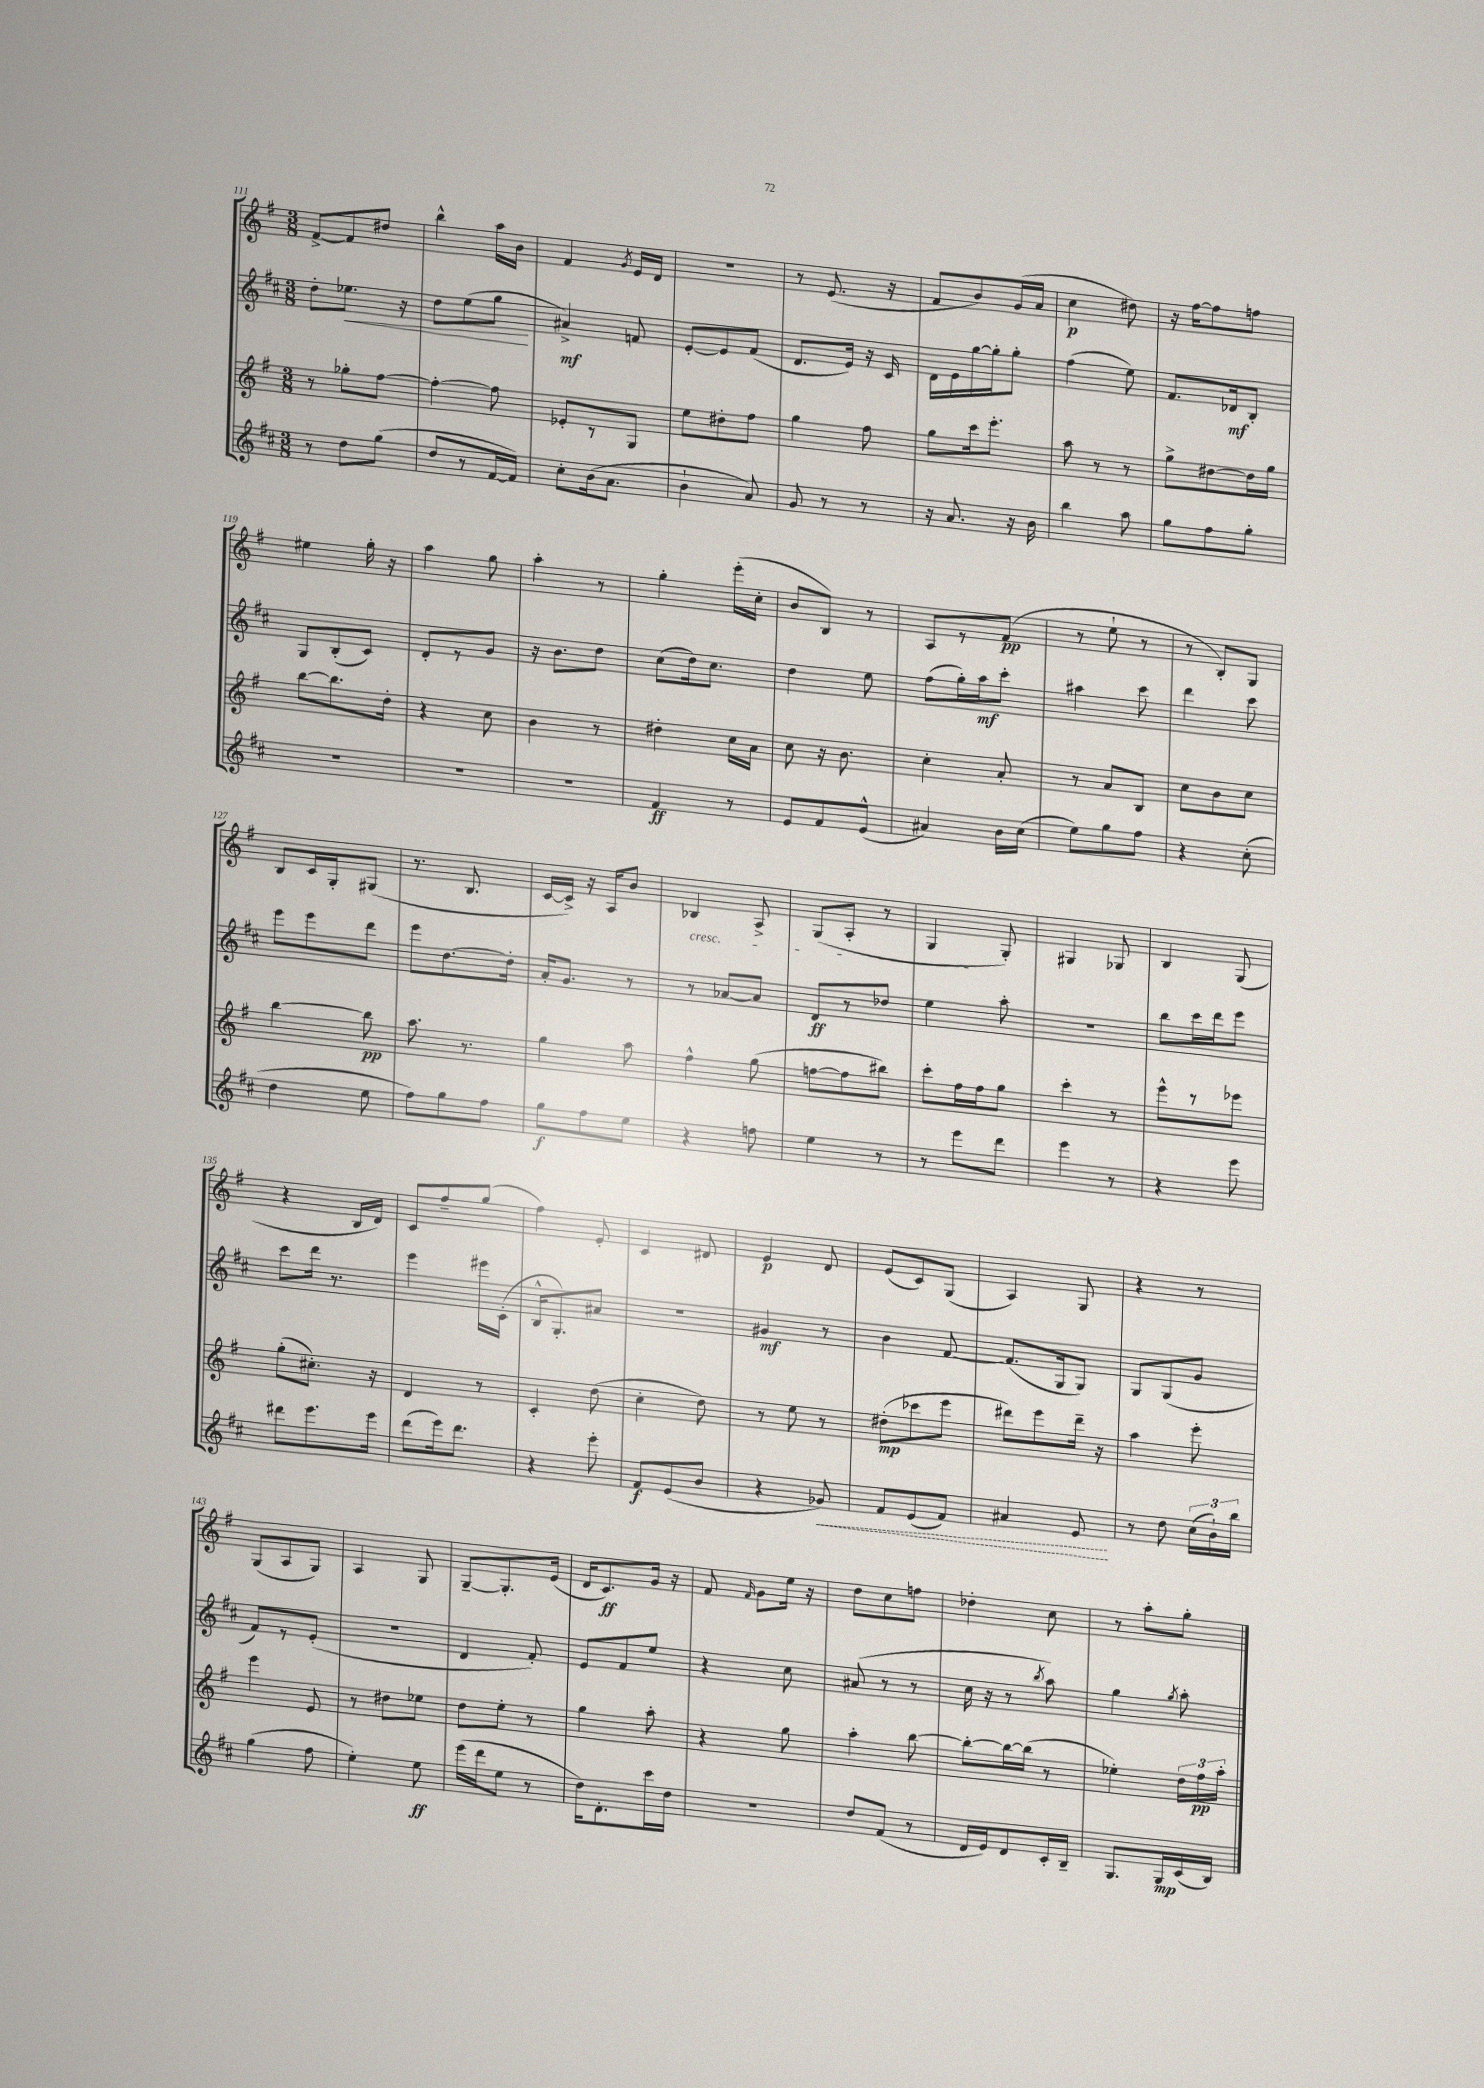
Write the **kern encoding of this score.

**kern	**kern	**kern	**kern
*staff4	*staff3	*staff2	*staff1
*clefG2	*clefG2	*clefG2	*clefG2
*k[f#c#]	*k[f#]	*k[f#c#]	*k[f#]
*M3/8	*M3/8	*M3/8	*M3/8
8r	8r	8dd'\L	[8f#^/L
8dd\L	8gg-'\L	8.ee-\J	8f#/]
(8gg\J	[8ff#\J	.	8dd#/J
.	.	16r	.
=	=	=	=
8dd/L	4ff#'\_	8dd\L	4bb^^\
8r	.	(8ee\	.
[16f#/L	8ff#\]	8gg\J	16aa\LL
16f#/]JJ)	.	.	16b\JJ
=	=	=	=
8cc#'\L	8e-'/L	4a#^/)	4f#/
(16b\k	8r	.	.
8.a\J	.	.	.
.	.	.	8qg/
.	8G/J	8f/	16e/LL
.	.	.	16d/JJ
=	=	=	=
4b`\	8ee\L	[8e'/L	4.r
.	8dd#'\	8e/]	.
8a/)	8ff#\J	(8f#/J	.
=	=	=	=
8g/	4gg\	8.d/L	8r
8r	.	.	(8.e/
.	.	16e/Jk)	.
8r	8ff#\	16r	.
.	.	16c#/	16r
=	=	=	=
16r	8gg\L	16d\LL	8f#/L
8.a/	.	16e\	.
.	16ccc\k	[16gg\	8b/)
.	8.eee'\J	16gg'\]J	.
16r	.	8gg'\J	(16g/L
16b\	.	.	16a/JJ
=	=	=	=
4bb\	8aa\	(4ff#\	4cc\
.	8r	.	.
8aa\	8r	8ee\)	8dd#\)
=	=	=	=
8gg\L	8gg^\L	8.f#/L	16r
.	.	.	[16ff#\LK
8ff#\	[8dd#\	.	8ff#\]
.	.	16d-/k	.
8gg'\J	16dd#\]L	8B'/J	8ff\J
.	16gg\JJ	.	.
=	=	=	=
4.r	[8bb\L	8G/L	4ee#\
.	8.bb\]	(8B'/	.
.	.	8c#/J)	16gg'\
.	16dd'\Jk	.	16r
=	=	=	=
4.r	4r	8d'/L	4aa\
.	.	8r	.
.	8cc\	8g/J	8gg\
=	=	=	=
4.r	4b\	16r	4aa'\
.	.	8.b\L	.
.	8r	8dd\J	8r
=	=	=	=
4f#/	4dd#'\	(8cc#\L	4gg'\
.	.	16dd\k)	.
.	.	8.cc#\J	.
8r	16cc\LL	.	(16eee'\LL
.	16a\JJ	.	16cc'\JJ
=	=	=	=
8e/L	8cc\	4dd\	8b/L
8f#/	16r	.	8B/J)
.	8.b\	.	.
(8e^^/J	.	8ee\	8r
=	=	=	=
4a#/)	4cc'\	(8ff#\L	8A/L
.	.	16gg'\L)	8r
.	.	16aa\J	.
16b\LL	8a'/	8ccc#'\J	(8f#/J
(16cc#\JJ	.	.	.
=	=	=	=
8ee\L)	8r	4aa#\	8r
8gg\	8a/L	.	8ee`\
8ff#\J	8B/J	8ccc#\	8r
=	=	=	=
4r	8cc\L	4ddd\	8r
.	8b\	.	8B'/L)
(8cc#'\	8cc\J	8ccc#\	8G/J
=	=	=	=
4dd\	[4bb\	8eee\L	8B/L
.	.	8eee\	16c/L
.	.	.	16G'/J
8ee\	8bb\]	8ddd\J	(8G#/J
=	=	=	=
8ff#\L)	8.aa\	8eee\L	8.r
8gg\	.	[8.dd\	.
.	8.r	.	8.B/
8ff#\J	.	.	.
.	.	16dd'\]Jk	.
=	=	=	=
8gg\L	4gg\	16a'/LK	[16c/LL
.	.	8.g/J	16c^/]JJ)
8ff#\	.	.	16r
.	.	.	16A/LK
8ee\J	8aa\	8r	8b/J
=	=	=	=
4r	4ff#^^\	8r	4B-/
.	.	[8a-/L	.
8ff\	(8gg\	8a-/]J	8A^/
=	=	=	=
4ee\	[8ff\L	8d/L	(8G/L
.	8ff\]	8r	8A'/J
8r	8bb#\J)	8dd-/J	8r
=	=	=	=
8r	8ccc'\L	4ee\	4G/
8eee\L	16ff#\L	.	.
.	16ff#\J	.	.
8ddd\J	8gg\J	8aa'\	8G'/)
=	=	=	=
4eee\	4ccc'\	4.r	4G#/
8r	8r	.	8G-/
=	=	=	=
4r	8eee^^\L	8bb\L	4B/
.	8r	16ccc#\L	.
.	.	16ddd\J	.
8eee\	8eee-\J	8eee\J	(8G/
=	=	=	=
8ddd#\L	(8gg'\L	8ccc#\L	4r
8.eee\	8.cc#'\J)	16ddd\Jk	.
.	.	8.r	.
.	.	.	16B/LL
16eee\Jk	16r	.	16d/JJ)
=	=	=	=
(8ddd\L	4d/	4eee\	8c/L
16eee\k)	.	.	8ff#~/
8.ddd\J	.	.	.
.	8r	16eee#\LL	(8gg/J
.	.	(16c#'\JJ	.
=	=	=	=
4r	4c'/	16B^^/LK	4ff#\)
.	.	8.G'/)	.
8eee'\	(8dd\	8a#/J	8e'/
=	=	=	=
8f#/L	4cc'\	4.r	4c/
(8e/	.	.	.
8b/J	8dd\)	.	8d#/
=	=	=	=
4r	8r	4g#/	4e/
.	8ee\	.	.
8g-/)	8r	8r	8d/
=	=	=	=
8f#/L	(8dd#'\L	4b\	(8e/L
(8e/	8ccc-\	.	8c/)
8f#/J)	8eee\J	[8f#/	(8G/J
=	=	=	=
4a#/	8ddd#\L)	(8.f#/]L	4A/)
.	8eee\	.	.
.	.	16G/k	.
8e/	16ddd#~\Jk	8G/J)	8G/
.	16r	.	.
=	=	=	=
8r	4aa\	8G/L	4r
8dd\	.	(8G/	.
(24cc#\LL	8eee'\	8g/J	8r
24b`\)	.	.	.
24bb\JJ	.	.	.
=	=	=	=
(4gg\	4eee\	8f#/L)	(8G/L
.	.	8r	8A/
8ff#\	8e/	(8e'/J	8G/J)
=	=	=	=
4ee'\)	8r	4.r	4A/
.	8dd#\L	.	.
8ee\	8ee-\J	.	8G/
=	=	=	=
(16eee\LL	8dd\L	4d/	[8G~/L
16ddd\J	.	.	.
8ee\J	8ee'\J	.	8.G'/]
8r	8r	8f#'/)	.
.	.	.	(16e/Jk
=	=	=	=
16dd\LK)	4gg\	8e/L	16d/LK
8.d'\	.	.	8.c/)
.	.	8f#/	.
16ccc#\L	8aa'\	8ee/J	16g/Jk
16dd\JJ	.	.	16r
=	=	=	=
4.r	4r	4r	8f#/
.	.	.	16qqf#/
.	.	.	8g\L
.	8gg\	8cc#\	16ee\Jk
.	.	.	16r
=	=	=	=
8dd/L	4aa'\	(8a#/	8dd\L
(8f#/J	.	8r	8cc\
8r	[8bb\	8r	8ff\J
=	=	=	=
16d/LL	8bb'\_L	16cc#\	4dd-'\
16e/J)	.	16r	.
8d/	16bb\_L	8r	.
.	(16bb\]JJ	.	.
.	.	8qbb/	.
16c#'/L	8r	8aa\)	8cc\
16B~/JJ	.	.	.
=	=	=	=
8.G/L	4ee-'\)	4gg\	8r
.	.	.	8aa'\L
16G/L	.	.	.
.	.	8qgg/	.
(16c#/	24dd\LL	8aa'\	8gg'\J
.	24ff#\	.	.
16B/JJ)	.	.	.
.	24aa'\JJ	.	.
==	==	==	==
*-	*-	*-	*-
